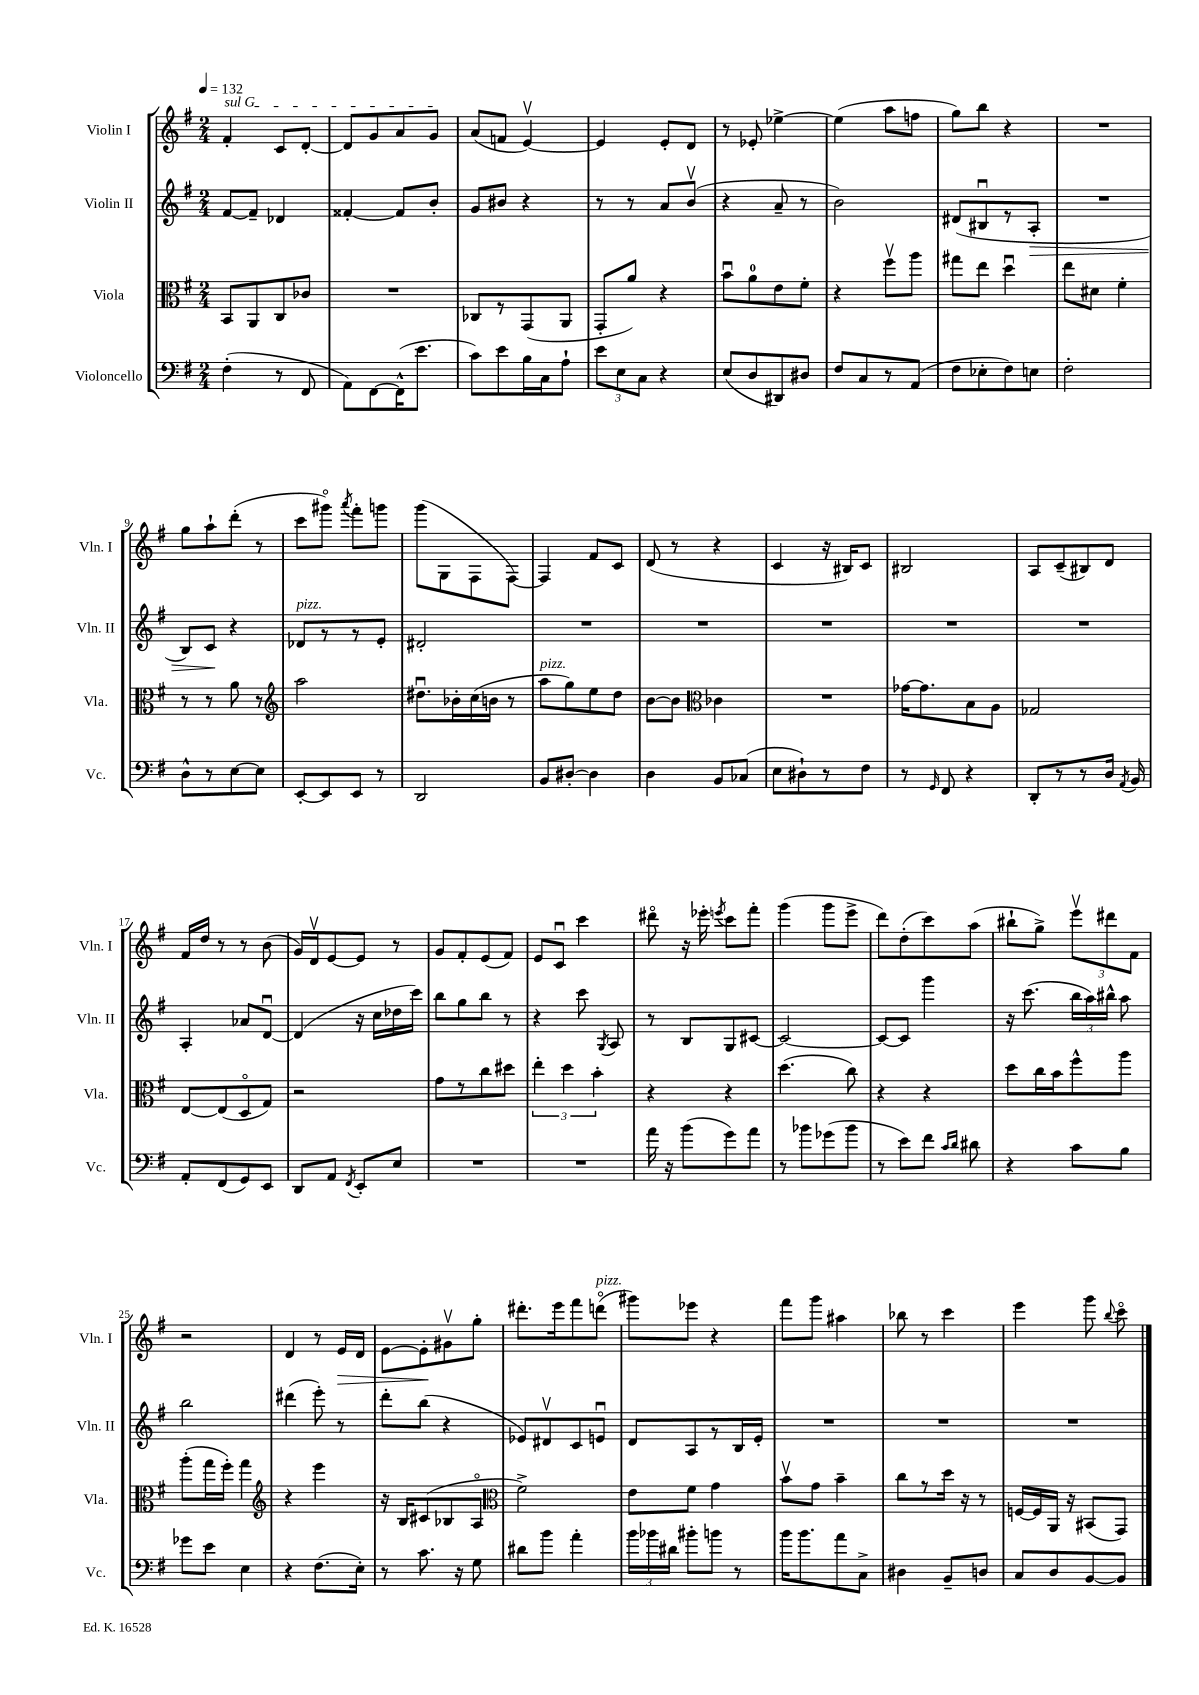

**kern	**kern	**kern	**dynam	**kern	**dynam
*part4	*part3	*part2	*part2	*part1	*part1
*staff4	*staff3	*staff2	*staff2	*staff1	*staff1
*I"Violoncello	*I"Viola	*I"Violin II	*	*I"Violin I	*
*I'Vc.	*I'Vla.	*I'Vln. II	*	*I'Vln. I	*
*clefF4	*clefC3	*clefG2	*	*clefG2	*
*k[f#]	*k[f#]	*k[f#]	*	*k[f#]	*
*M2/4	*M2/4	*M2/4	*	*M2/4	*
*MM132	*MM132	*MM132	*	*MM132	*
=1	=1	=1	=1	=1	=1
!	!	!	!	!LO:TX:a:i:t=sul G	!
(4F#'\	8BB/L	[8f#/L	.	4f#'/	.
.	8AA/	8f#~/J]	.	.	.
8r	8C/	4d-X/	.	8c/L	.
8FF#/	8c-X/J	.	.	[8d'/J	.
=2	=2	=2	=2	=2	=2
8AA\L)	2r	[4f##X'/	.	8d/L]	.
[8FF#\	.	.	.	8g/	.
(16FF#^^\K]	.	8f##/L]	.	8a/	.
8.e\J	.	.	.	.	.
.	.	8b'/J	.	8g/J	.
=3	=3	=3	=3	=3	=3
8c\L)	8C-X/L	8g/L	.	(8a/L	.
8e\	8r	8b#X/J	.	8fn/J	.
16B\L	(8GG/	4r	.	[4ev/)	.
16C\J	.	.	.	.	.
8A`\J	8AA/J	.	.	.	.
=4	=4	=4	=4	=4	=4
12e\L	8GG'/L	8r	.	4e/]	.
12E\	.	.	.	.	.
.	8a/J)	8r	.	.	.
12C\J	.	.	.	.	.
4r	4r	8a/L	.	8e'/L	.
.	.	(8bv/J	.	8d/J	.
=5	=5	=5	=5	=5	=5
(8E/L	8bu\L	4r	.	8r	.
8D/	8a\	.	.	8e-X'/	.
8DD#X/)	8e\	8a~/	.	[4ee-X^\	.
8D#X/J	8f#'\J	8r	.	.	.
=6	=6	=6	=6	=6	=6
8F#/L	4r	2b\)	.	(4ee-\]	.
8C/	.	.	.	.	.
8r	8ff#v\L	.	.	8aa\L	.
(8AA/J	8aa\J	.	.	8ffn\J	.
=7	=7	=7	=7	=7	=7
8F#\L	8gg#X\L	(8d#X/L	.	8gg\L)	.
8E-X'\	8ee\J	8B#Xu/	.	8bb\J	.
8F#\)	4ddu\	8r	.	4r	.
!	!	!	!LO:HP:b	!	!
8En\J	.	8A'/J	>	.	.
=8	=8	=8	=8	=8	=8
2F#'\	8ee\L	2r	.	2r	.
.	8d#X\J	.	.	.	.
.	4f#'\	.	.	.	.
!!LO:LB:g=z
=9	=9	=9	=9	=9	=9
8D^^\L	8r	8B/L)	.	8gg\L	.
8r	8r	8c/J	.	8aa`\	.
[8E\	8a\	4r	]	(8ddd'\J	.
8E\J]	8r	.	.	8r	.
=10	=10	=10	=10	=10	=10
*	*clefG2	*	*	*	*
!	!	!LO:TX:a:i:t=pizz.	!	!	!
[8EE'/L	2aa\	8d-X/L	.	8ccc\L	.
8EE/]	.	8r	.	8ggg#X\J)	.
.	.	.	.	8qaaa/	.
8EE/J	.	8r	.	8fff#'\L	.
8r	.	8e'/J	.	8gggn\J	.
=11	=11	=11	=11	=11	=11
2DD/	8.dd#Xu\L	2d#X'/	.	(8ggg\L	.
.	.	.	.	8G\	.
.	16b-X'\L	.	.	.	.
.	(16cc\	.	.	8F#\	.
.	16bn\JJ	.	.	.	.
.	8r	.	.	[8F#\J)	.
=12	=12	=12	=12	=12	=12
!	!LO:TX:a:i:t=pizz.	!	!	!	!
8BB/L	8aa\L	2r	.	4F#/]	.
[8D#X'/J	8gg\)	.	.	.	.
4D#\]	8ee\	.	.	8f#/L	.
.	8dd\J	.	.	8c/J	.
=13	=13	=13	=13	=13	=13
4D\	[8b\L	2r	.	(8d/	.
.	8b\J]	.	.	8r	.
*	*clefC3	*	*	*	*
8BB/L	4c-X\	.	.	4r	.
(8C-X/J	.	.	.	.	.
=14	=14	=14	=14	=14	=14
8E\L	2r	2r	.	4c/	.
8D#X`\)	.	.	.	.	.
8r	.	.	.	16r	.
.	.	.	.	16B#X/KL)	.
8F#\J	.	.	.	8c/J	.
=15	=15	=15	=15	=15	=15
8r	[16g-X\KL	2r	.	2B#X/	.
.	8.g-\]	.	.	.	.
16qqGG/	.	.	.	.	.
8FF#/	.	.	.	.	.
4r	8B\	.	.	.	.
.	8A\J	.	.	.	.
=16	=16	=16	=16	=16	=16
8DD'/L	2G-X/	2r	.	8A/L	.
8r	.	.	.	(8c~/	.
8r	.	.	.	8B#X/)	.
16D/Jk	.	.	.	8d/J	.
8qAA/	.	.	.	.	.
16BB/	.	.	.	.	.
!!LO:LB:g=z
=17	=17	=17	=17	=17	=17
8AA'/L	[8E/L	4A'/	.	16f#/LL	.
.	.	.	.	16dd/JJ	.
(8FF#/	(8E/]	.	.	8r	.
8GG/)	8D/	8a-X/L	.	8r	.
8EE/J	8G/J)	[8du/J	.	(8b\	.
=18	=18	=18	=18	=18	=18
8DD/L	2r	(4d/]	.	16g/LL)	.
.	.	.	.	16dv/J	.
8AA/J	.	.	.	[8e/	.
8qFF#/	.	.	.	.	.
8EE'/L	.	16r	.	8e/J]	.
.	.	16cc\LL	.	.	.
8E/J	.	16dd-X\	.	8r	.
.	.	16ccc\JJ)	.	.	.
=19	=19	=19	=19	=19	=19
2r	8g\L	8bb\L	.	8g/L	.
.	8r	8gg\	.	8f#'/	.
.	8cc\	8bb\J	.	(8e/	.
.	8dd#X\J	8r	.	8f#/J)	.
=20	=20	=20	=20	=20	=20
2r	6ee'\	4r	.	8e/L	.
.	.	.	.	8cu/J	.
.	6dd\	.	.	.	.
.	.	8ccc\	.	4ccc\	.
.	6b'\	.	.	.	.
.	.	8qG/	.	.	.
.	.	8A/	.	.	.
=21	=21	=21	=21	=21	=21
16a\	4r	8r	.	8ddd#X\	.
16r	.	.	.	.	.
(8b\L	.	8B/L	.	16r	.
.	.	.	.	16eee-X'\	.
.	.	.	.	8qeeen/	.
8g\)	4r	8G/	.	8ccc\L	.
8a\J	.	[8c#X/J	.	8fff#'\J	.
=22	=22	=22	=22	=22	=22
8r	(4.dd\	2c#/_	.	(4ggg\	.
8b-X\L	.	.	.	.	.
(8g-X\	.	.	.	8ggg\L	.
8b-\J	8cc\)	.	.	8eee^\J	.
=23	=23	=23	=23	=23	=23
8r	4r	8c#/L_	.	8ddd\L)	.
8e\L)	.	8c#/J]	.	(8dd'\	.
8f#\J	4r	4ggg\	.	8ccc\)	.
16qqc/LL	.	.	.	.	.
16qqd/JJ	.	.	.	.	.
8d#X\	.	.	.	(8aa\J	.
=24	=24	=24	=24	=24	=24
4r	8dd\L	16r	.	8bb#X`\L	.
.	.	(8.ccc\	.	.	.
.	16cc\L	.	.	8gg^\J)	.
.	16b\J	.	.	.	.
8c\L	8ff#^^\	24bb\LL	.	12eeev\L	.
.	.	24aa\)	.	.	.
.	.	24bb#X^^\JJ	.	12ddd#X\	.
8B\J	8aa\J	8aa\	.	.	.
.	.	.	.	12f#\J	.
!!LO:LB:g=z
=25	=25	=25	=25	=25	=25
8g-X\L	(8aa'\L	2bb\	.	2r	.
8e\J	16gg\L	.	.	.	.
.	16ff#'\JJ)	.	.	.	.
4E\	4gg\	.	.	.	.
=26	=26	=26	=26	=26	=26
*	*clefG2	*	*	*	*
4r	4r	(4ddd#X\	.	4d/	.
(8.F#\L	4eee\	8eee'\)	.	8r	.
!	!	!	!	!	!LO:HP:b
.	.	8r	.	16e/LL	>
16E'\Jk)	.	.	.	16d/JJ	.
=27	=27	=27	=27	=27	=27
8r	16r	8ddd'\L	.	[8e\L	.
.	16B/KL	.	.	.	.
8.c\	(8c#X/	(8bb\J	.	8e'\]	.
.	8B-X/	4r	.	8g#Xv\	]
16r	.	.	.	.	.
8G\	8A/J	.	.	8gg'\J	.
=28	=28	=28	=28	=28	=28
*	*clefC3	*	*	*	*
8d#X\L	2f#^\)	8e-X/L)	.	8.ddd#X'\L	.
8b\J	.	8d#Xv/	.	.	.
.	.	.	.	16eee\k	.
4a'\	.	8c/	.	8fff#\	.
!	!	!	!	!LO:TX:a:i:t=pizz.	!
.	.	8enu/J	.	(8dddn\J	.
=29	=29	=29	=29	=29	=29
24b\LL	8e\L	8d/L	.	8ggg#X\L)	.
24b-X\	.	.	.	.	.
24d#X\JJ	.	.	.	.	.
8b#X'\L	8f#\J	8A/	.	8eee-X\J	.
8bn\J	4g\	8r	.	4r	.
8r	.	16B/L	.	.	.
.	.	16e'/JJ	.	.	.
=30	=30	=30	=30	=30	=30
16b\KL	8bv\L	2r	.	8fff#\L	.
8.b\	.	.	.	.	.
.	8g\J	.	.	8ggg\J	.
8a\	4b~\	.	.	4aa#X\	.
8C^\J	.	.	.	.	.
=31	=31	=31	=31	=31	=31
4D#X\	8cc\L	2r	.	8bb-X\	.
.	8r	.	.	8r	.
8BB~/L	16dd\Jk	.	.	4ccc\	.
.	16r	.	.	.	.
8Dn/J	8r	.	.	.	.
=32	=32	=32	=32	=32	=32
8C/L	[16Fn/LL	2r	.	4eee\	.
.	16F/]	.	.	.	.
8D/	16AA/JJ	.	.	.	.
.	16r	.	.	.	.
[8BB/	(8BB#X/L	.	.	8ggg\	.
.	.	.	.	8qqbb/	.
8BB/J]	8GG/J)	.	.	8ccc\	.
==	==	==	==	==	==
*-	*-	*-	*-	*-	*-
